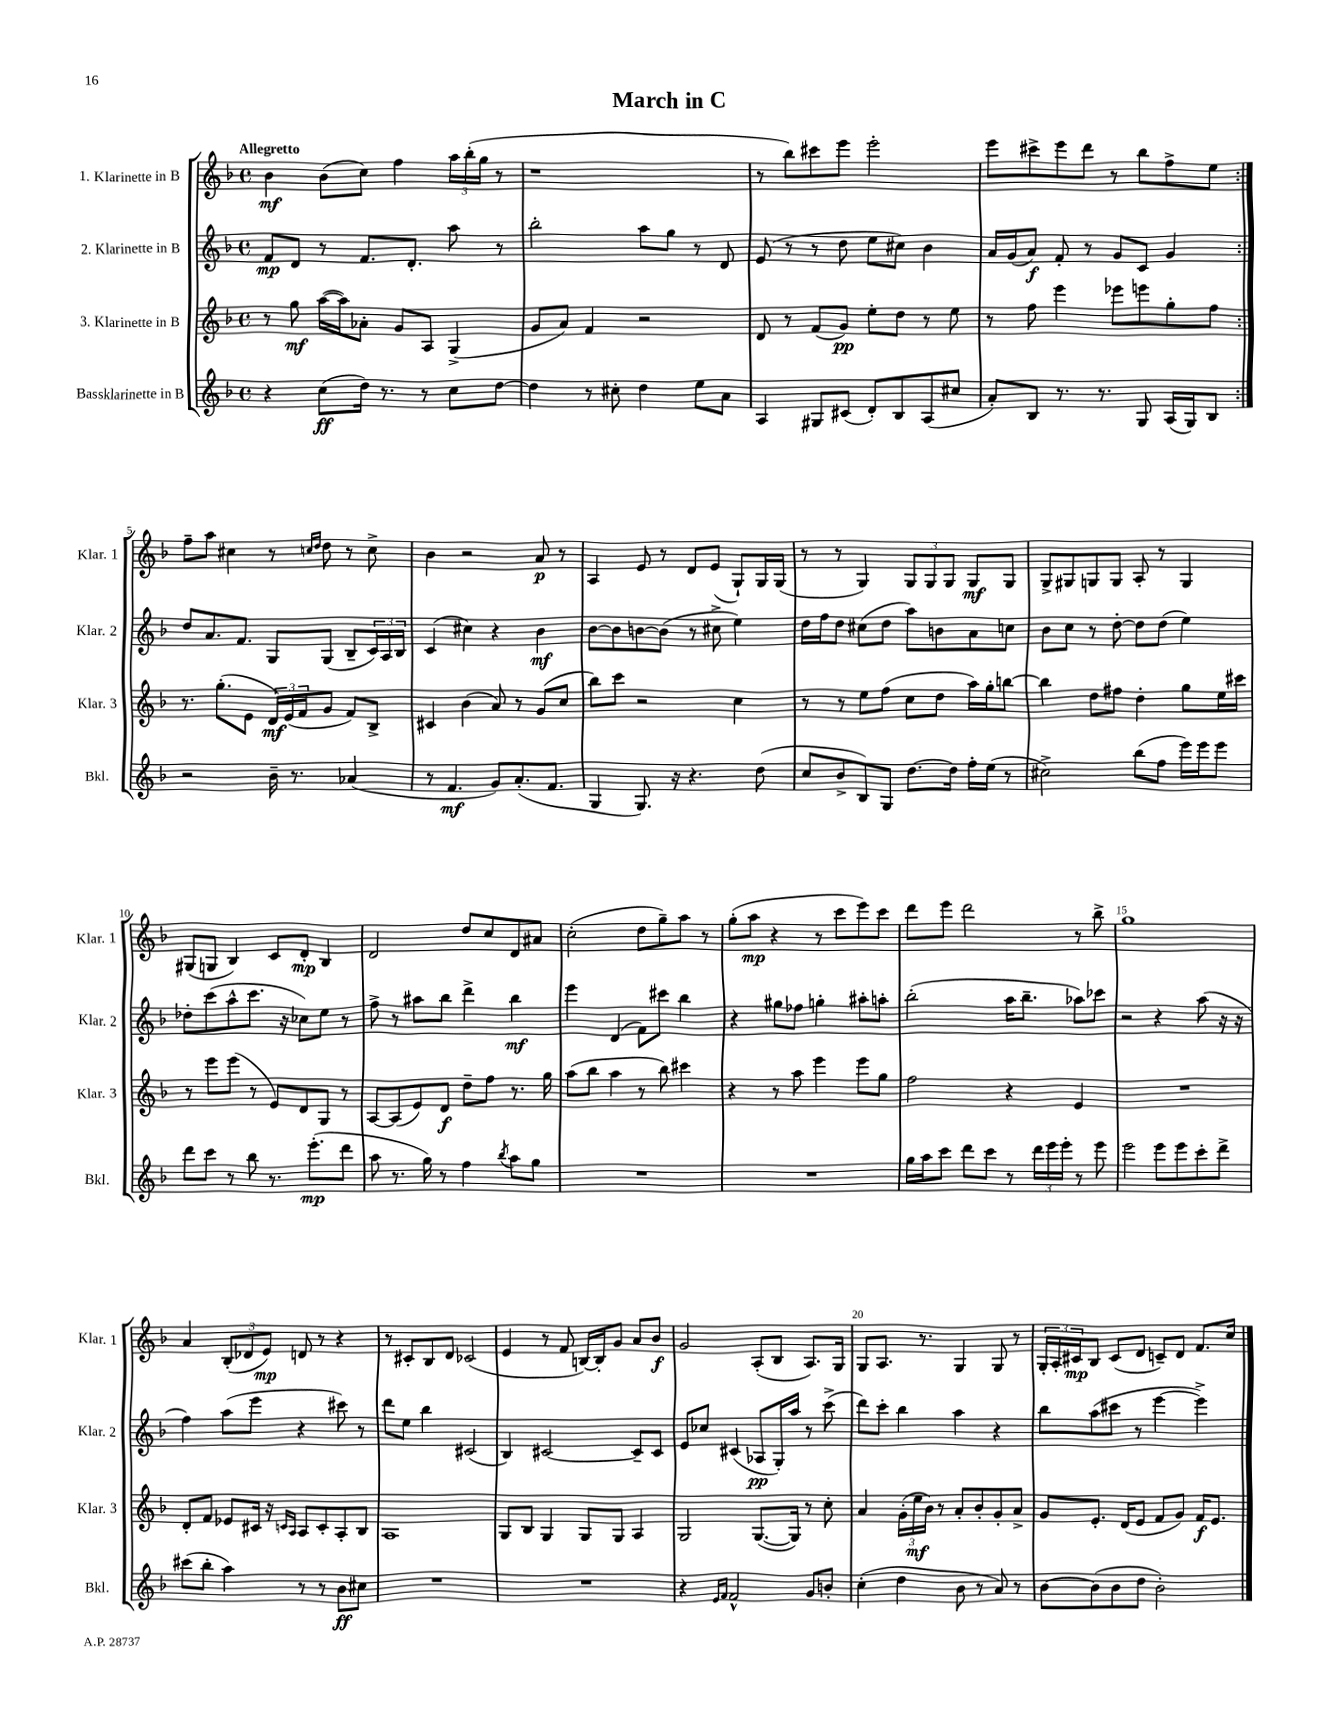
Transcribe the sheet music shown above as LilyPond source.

\header { title = "March in C" }
<<
\new StaffGroup <<
\new Staff = "s0" \with { instrumentName = "1. Klarinette in B" shortInstrumentName = "Klar. 1" } {
    \clef treble \key f \major \defaultTimeSignature \time 4/4 \tempo "Allegretto"
    \repeat volta 2 { bes'4\mf bes'8( c''8) f''4 \tuplet 3/2 { a''16 bes''16-.( g''16 } r8 |
    r1 |
    r8 bes''8) cis'''8 e'''8 e'''2-. |
    e'''8 cis'''8-> e'''8 d'''8 r8 bes''8 f''8-> e''8 | }
    f''8-- a''8 cis''4 r8 \grace { c''16 d''16 } d''8 r8 c''8-> |
    bes'4 r2 a'8\p r8 |
    a4 e'8 r8 d'8 e'8( g8-!) g16 g16( |
    r8 r8 g4) \tuplet 3/2 { g8 g8 g8 } g8\mf g8 |
    g8-> gis8 g8 g8 a8-. r8 g4 |
    gis8( g8 bes4) c'8 d'8-.\mp bes4 |
    d'2 d''8 c''8 d'8 ais'8 |
    c''2-.( d''8 g''8--) a''8 r8 |
    g''8-.( a''8\mp r4 r8 c'''8 e'''8) c'''8 |
    d'''8 e'''8 d'''2 r8 bes''8-> |
    g''1 |
    a'4 \tuplet 3/2 { bes8-.( des'8 e'8\mp) } d'8 r8 r4 |
    r8 cis'8-. bes8 d'8 ces'2( |
    e'4 r8 f'8 b16~) b16-. g'8 a'8 bes'8\f |
    g'2 a8-.( bes8 a8.) g16 |
    g8 a8. r8. g4 g8 r8 |
    \tuplet 3/2 { g16-. a16-. cis'16\mp } bes8 cis'8( d'8 c'8--) d'8 f'8. c''16 \bar "|." |
}
\new Staff = "s1" \with { instrumentName = "2. Klarinette in B" shortInstrumentName = "Klar. 2" } {
    \clef treble \key f \major \defaultTimeSignature \time 4/4
    \repeat volta 2 { f'8\mp d'8 r8 f'8. d'8.-. a''8 r8 |
    bes''2-. a''8 g''8 r8 d'8 |
    e'8( r8 r8 d''8 e''8 cis''8) bes'4 |
    a'16 g'16( a'8\f) f'8-. r8 g'8 c'8 g'4 | }
    d''8 a'8. f'8. g8 g8( bes8-- \tuplet 3/2 { c'16) a16 bes16 } |
    c'4( cis''4) r4 bes'4\mf |
    bes'8~ bes'8 b'8~ b'8( r8 cis''8-> e''4) |
    d''16 f''16 d''8 cis''8( d''8 a''8) b'8 a'8 c''8 |
    bes'8 c''8 r8 d''8~-. d''8 d''8( e''4) |
    des''8-. c'''8( a''8-^ c'''8. r16 ces''8) e''8 r8 |
    f''8-> r8 ais''8 bes''8 d'''4-> bes''4\mf |
    e'''4 d'4( f'8) cis'''8 bes''4 |
    r4 gis''8 fes''8 g''4-. ais''8-. a''8-. |
    bes''2-.( a''16 bes''8.-- aes''8) ces'''8 |
    r2 r4 a''8( r16 r16 |
    f''4) a''8( e'''8 r4 cis'''8) r8 |
    d'''8 e''8 bes''4 cis'2( |
    bes4) cis'2~ cis'8-- cis'8 |
    e'8 ces''8 cis'4( aes8\pp g16-.) a''16 r8 c'''8->( |
    d'''8) c'''8-. bes''4 a''4 r4 |
    bes''8 a''8( cis'''8 r8 e'''4~ e'''4->) \bar "|." |
}
\new Staff = "s2" \with { instrumentName = "3. Klarinette in B" shortInstrumentName = "Klar. 3" } {
    \clef treble \key f \major \defaultTimeSignature \time 4/4
    \repeat volta 2 { r8 g''8\mf a''16~( a''16) aes'8-. g'8 a8 g4->( |
    g'8 a'8) f'4 r2 |
    d'8 r8 f'8( g'8\pp) e''8-. d''8 r8 e''8 |
    r8 f''8 e'''4 ees'''8 e'''8 g''8-. f''8 | }
    r8. g''8.-.( e'8 \tuplet 3/2 { d'16\mf) e'16( f'16 } g'8 f'8) bes8-> |
    cis'4 bes'4( a'8) r8 g'8( c''8 |
    bes''8) c'''8 r2 c''4 |
    r8 r8 e''8 f''8( c''8 d''8 a''16) g''16-. b''8~ |
    b''4 d''8 fis''8 d''4-. g''8 e''16 cis'''16 |
    r8 e'''8 e'''8( r8 e'8) d'8 g8 r8 |
    a8~ a8( e'8) d'8\f d''8-- f''8 r8. g''16 |
    a''8( bes''8 a''4 r8 bes''8) cis'''4 |
    r4 r8 a''8 e'''4 e'''8 g''8 |
    f''2 r4 e'4 |
    R1 |
    d'8-. f'8 ees'8 cis'16 r16 \grace { c'16 a16 } a8 c'8-. a8-. bes8 |
    a1 |
    g8 bes8 g4 g8 g8 a4 |
    g2 g8.~( g16) r8 c''8-. |
    a'4 \tuplet 3/2 { g'16-.( e''16\mf bes'16) } r8 a'8-. bes'8-. g'8-. a'8-> |
    g'8 e'8.-. d'16( e'8 f'8 g'8) f'16\f e'8. \bar "|." |
}
\new Staff = "s3" \with { instrumentName = "Bassklarinette in B" shortInstrumentName = "Bkl." } {
    \clef treble \key f \major \defaultTimeSignature \time 4/4
    \repeat volta 2 { r4 c''8\ff( d''16) r8. r8 c''8 d''8~ |
    d''4 r8 cis''8-. d''4 e''8 a'8 |
    a4 gis8 cis'8( d'8-.) bes8 a8( cis''8 |
    a'8-.) bes8 r8. r8. g8 a16( g16) bes8 | }
    r2 bes'16-- r8. aes'4( |
    r8 f'4.\mf g'8) a'8.-.( f'8. |
    g4 g8.) r16 r4. d''8( |
    c''8 bes'8-> bes8) g8 d''8.~ d''16 f''16-. e''16( r8 |
    cis''2->) bes''8( f''8 e'''16) e'''16 e'''8 |
    d'''8 c'''8 r8 bes''8 r8. e'''8.-.\mp( d'''8 |
    a''8 r8. g''16) r8 f''4 \acciaccatura { bes''8 } a''8 g''8 |
    R1 |
    R1 |
    g''16 a''16 c'''8 d'''8 c'''8 r8 \tuplet 3/2 { d'''16 e'''16 e'''16-. } r8 e'''8 |
    e'''2 e'''8 e'''8 c'''8-. d'''8-> |
    cis'''8( bes''8-. a''4) r8 r8 bes'8\ff cis''8 |
    R1 |
    R1 |
    r4 \grace { e'16 f'16 } f'2-^ g'8 b'8-. |
    c''4-.( d''4 bes'8 r8 a'8) r8 |
    bes'8~ bes'8( bes'8 d''8 bes'2-.) \bar "|." |
}
>>
>>
\layout { \context { \Score \override BarNumber.break-visibility = ##(#f #t #t) barNumberVisibility = #(every-nth-bar-number-visible 5) } }
